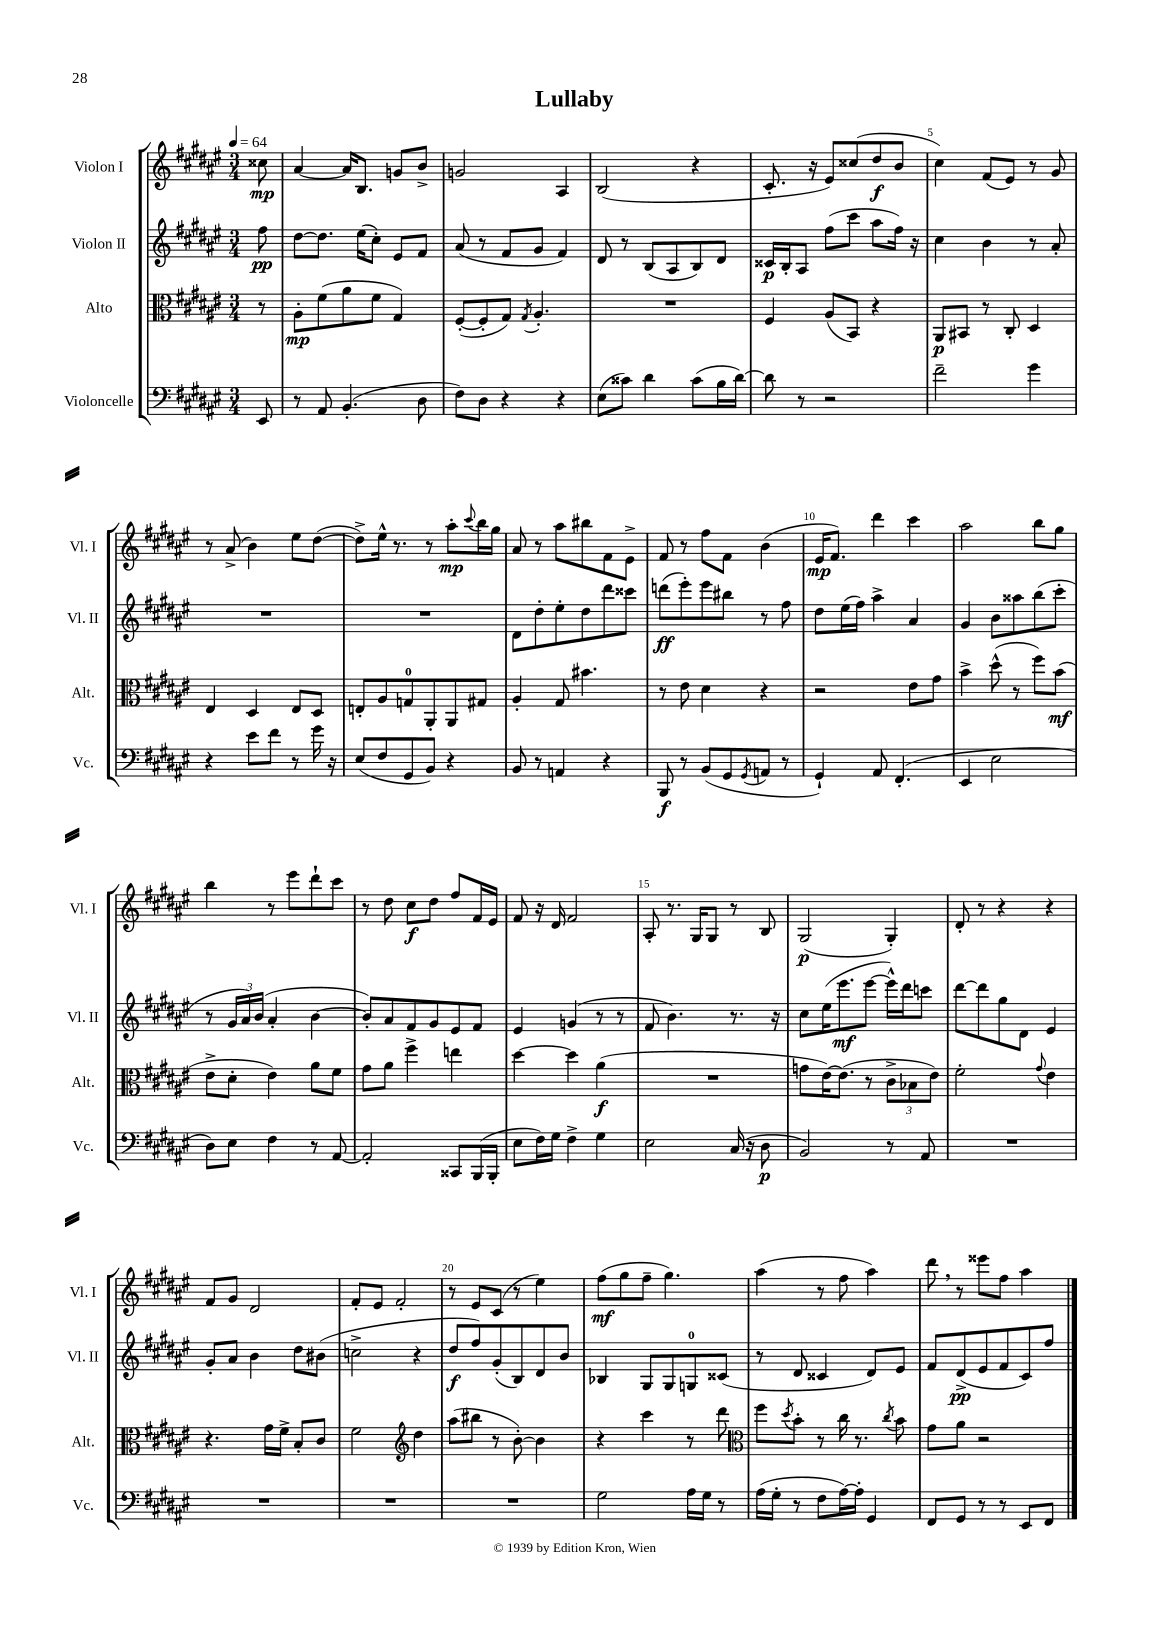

**kern	**dynam	**kern	**dynam	**kern	**dynam	**kern	**dynam
*part4	*part4	*part3	*part3	*part2	*part2	*part1	*part1
*staff4	*staff4	*staff3	*staff3	*staff2	*staff2	*staff1	*staff1
*I"Violoncelle	*	*I"Alto	*	*I"Violon II	*	*I"Violon I	*
*I'Vc.	*	*I'Alt.	*	*I'Vl. II	*	*I'Vl. I	*
*clefF4	*	*clefC3	*	*clefG2	*	*clefG2	*
*k[f#c#g#d#a#e#]	*	*k[f#c#g#d#a#e#]	*	*k[f#c#g#d#a#e#]	*	*k[f#c#g#d#a#e#]	*
*M3/4	*	*M3/4	*	*M3/4	*	*M3/4	*
*MM64	*	*MM64	*	*MM64	*	*MM64	*
=	=	=	=	=	=	=	=
8EE#/	.	8r	.	8ff#\	pp	8cc##X\	mp
=1	=1	=1	=1	=1	=1	=1	=1
8r	.	8A#'\L	mp	[8dd#\L	.	[4a#/	.
8AA#/	.	(8f#\	.	8.dd#\J]	.	.	.
(4.BB'/	.	8a#\	.	.	.	16a#/KL]	.
.	.	.	.	(16ee#\KL	.	8.B/J	.
.	.	8f#\J	.	8cc#'\J)	.	.	.
.	.	4G#/)	.	8e#/L	.	8gn/L	.
8D#\	.	.	.	8f#/J	.	8b^/J	.
=2	=2	=2	=2	=2	=2	=2	=2
8F#\L)	.	([8F#'/L	.	(8a#/	.	2gn/	.
8D#\J	.	8F#'/]	.	8r	.	.	.
4r	.	8G#/J)	.	8f#/L	.	.	.
.	.	8qG#/	.	.	.	.	.
.	.	4.A#'/	.	8g#/J	.	.	.
4r	.	.	.	4f#/)	.	4A#/	.
=3	=3	=3	=3	=3	=3	=3	=3
(8E#\L	.	2.r	.	8d#/	.	(2B/	.
8c##X\J)	.	.	.	8r	.	.	.
4d#\	.	.	.	(8B/L	.	.	.
.	.	.	.	8A#/	.	.	.
(8c##\L	.	.	.	8B/)	.	4r	.
16B\L	.	.	.	8d#/J	.	.	.
[16d#\JJ)	.	.	.	.	.	.	.
=4	=4	=4	=4	=4	=4	=4	=4
8d#\]	.	4F#/	.	16c##X/LL	p	8.c#'/	.
.	.	.	.	16B'/J	.	.	.
8r	.	.	.	8A#/J	.	.	.
.	.	.	.	.	.	16r	.
2r	.	(8A#/L	.	(8ff#\L	.	8e#/L)	.
.	.	8BB/J)	.	8ccc#\J	.	(8cc##X/	.
.	.	4r	.	8aa#\L	.	8dd#/	f
.	.	.	.	16ff#\Jk)	.	8b/J	.
.	.	.	.	16r	.	.	.
=5	=5	=5	=5	=5	=5	=5	=5
2f#~\	.	8AA#/L	p	4cc#\	.	4cc#\)	.
.	.	8BB#X/J	.	.	.	.	.
.	.	8r	.	4b\	.	(8f#/L	.
.	.	8C#'/	.	.	.	8e#/J)	.
4g#\	.	4D#/	.	8r	.	8r	.
.	.	.	.	8a#'/	.	8g#/	.
!!LO:LB:g=z
=6	=6	=6	=6	=6	=6	=6	=6
4r	.	4E#/	.	2.r	.	8r	.
.	.	.	.	.	.	(8a#^/	.
8e#\L	.	4D#/	.	.	.	4b\)	.
8f#\J	.	.	.	.	.	.	.
8r	.	8E#/L	.	.	.	8ee#\L	.
16g#\	.	8D#/J	.	.	.	([8dd#\J	.
16r	.	.	.	.	.	.	.
=7	=7	=7	=7	=7	=7	=7	=7
(8E#/L	.	8En'/L	.	2.r	.	8dd#^\L])	.
8F#/	.	8A#/	.	.	.	16ee#^^\Jk	.
.	.	.	.	.	.	8.r	.
8GG#/	.	8Gn/	.	.	.	.	.
8BB/J)	.	8AA#'/	.	.	.	8r	.
4r	.	8AA#/	.	.	.	8aa#'\L	mp
.	.	.	.	.	.	8qqccc#/	.
.	.	8G#X/J	.	.	.	16bb\L	.
.	.	.	.	.	.	16gg#\JJ	.
=8	=8	=8	=8	=8	=8	=8	=8
8BB/	.	4A#'/	.	8d#\L	.	8a#/	.
8r	.	.	.	8dd#'\	.	8r	.
4AAn/	.	8G#/	.	8ee#'\	.	8aa#\L	.
.	.	4.b#X\	.	8dd#\	.	8bb#X\	.
4r	.	.	.	8ddd#\	.	8f#\	.
.	.	.	.	8ccc##X\J	.	8e#^\J	.
=9	=9	=9	=9	=9	=9	=9	=9
8BBB/	f	8r	.	(8dddn\L	ff	8f#/	.
8r	.	8e#\	.	8eee#'\)	.	8r	.
(8BB/L	.	4d#\	.	8eee#\	.	8ff#\L	.
8GG#/	.	.	.	8bb#X\J	.	8f#\J	.
8qGG#/	.	.	.	.	.	.	.
8AAn/J	.	4r	.	8r	.	(4b\	.
8r	.	.	.	8ff#\	.	.	.
=10	=10	=10	=10	=10	=10	=10	=10
4GG#`/)	.	2r	.	8dd#\L	.	16e#/KL	mp
.	.	.	.	.	.	8.f#/J)	.
.	.	.	.	(16ee#\L	.	.	.
.	.	.	.	16ff#\JJ)	.	.	.
8AA#/	.	.	.	4aa#^\	.	4ddd#\	.
(4.FF#'/	.	.	.	.	.	.	.
.	.	8e#\L	.	4a#/	.	4ccc#\	.
.	.	8g#\J	.	.	.	.	.
=11	=11	=11	=11	=11	=11	=11	=11
4EE#/	.	4b^\	.	4g#/	.	2aa#\	.
2E#\	.	(8dd#^^\	.	8b\L	.	.	.
.	.	8r	.	8aa##X\	.	.	.
.	.	8ff#\L)	.	(8bb\	.	8bb\L	.
.	.	(8b\J	mf	8ccc#'\J	.	8gg#\J	.
!!LO:LB:g=z
=12	=12	=12	=12	=12	=12	=12	=12
8D#\L)	.	8e#^\L	.	8r	.	4bb\	.
8E#\J	.	8d#'\J	.	24g#/LL	.	.	.
.	.	.	.	24a#/)	.	.	.
.	.	.	.	(24b/JJ	.	.	.
4F#\	.	4e#\)	.	4a#'/	.	8r	.
.	.	.	.	.	.	8eee#\L	.
8r	.	8a#\L	.	[4b\	.	8ddd#`\	.
[8AA#/	.	8f#\J	.	.	.	8ccc#\J	.
=13	=13	=13	=13	=13	=13	=13	=13
2AA#'/]	.	8g#\L	.	8b'/L])	.	8r	.
.	.	8a#\J	.	8a#/	.	8dd#\	.
.	.	4ff#^\	.	8f#/	.	8cc#\L	f
.	.	.	.	8g#/	.	8dd#\J	.
8CC##X/L	.	4een\	.	8e#/	.	8ff#/L	.
(16BBB/L	.	.	.	8f#/J	.	16f#/L	.
16BBB'/JJ	.	.	.	.	.	16e#/JJ	.
=14	=14	=14	=14	=14	=14	=14	=14
8E#\L	.	[4dd#\	.	4e#/	.	8f#/	.
16F#\L)	.	.	.	.	.	16r	.
16G#\JJ	.	.	.	.	.	16d#/	.
4F#^\	.	4dd#\]	.	(4gn/	.	2f#/	.
4G#\	.	(4a#\	f	8r	.	.	.
.	.	.	.	8r	.	.	.
=15	=15	=15	=15	=15	=15	=15	=15
2E#\	.	2.r	.	8f#/	.	8A#'/	.
.	.	.	.	4.b\)	.	8.r	.
.	.	.	.	.	.	16G#/KL	.
.	.	.	.	.	.	8G#/J	.
(16C#/	.	.	.	8.r	.	8r	.
16r	.	.	.	.	.	.	.
8D#\	p	.	.	.	.	8B/	.
.	.	.	.	16r	.	.	.
=16	=16	=16	=16	=16	=16	=16	=16
2BB/)	.	8gn\L	.	8cc#\L	.	(2G#/	p
.	.	[16e#\K)	.	(16ee#\K	.	.	.
.	.	(8.e#\J]	.	8.eee#\	mf	.	.
.	.	8r	.	[8eee#\J	.	.	.
8r	.	12c#^\L	.	16eee#^^\LL])	.	4G#'/)	.
.	.	.	.	16ddd#\J	.	.	.
.	.	12B-X\	.	.	.	.	.
8AA#/	.	.	.	8cccn\J	.	.	.
.	.	12e#\J)	.	.	.	.	.
=17	=17	=17	=17	=17	=17	=17	=17
2.r	.	2f#'\	.	[8ddd#\L	.	8d#'/	.
.	.	.	.	8ddd#\]	.	8r	.
.	.	.	.	8gg#\	.	4r	.
.	.	.	.	8d#\J	.	.	.
.	.	8qqg#/	.	.	.	.	.
.	.	4e#\	.	4e#/	.	4r	.
!!LO:LB:g=z
=18	=18	=18	=18	=18	=18	=18	=18
2.r	.	4.r	.	8g#'/L	.	8f#/L	.
.	.	.	.	8a#/J	.	8g#/J	.
.	.	.	.	4b\	.	2d#/	.
.	.	16g#\LL	.	.	.	.	.
.	.	16f#^\JJ	.	.	.	.	.
.	.	8B'/L	.	8dd#\L	.	.	.
.	.	8c#/J	.	(8b#X\J	.	.	.
=19	=19	=19	=19	=19	=19	=19	=19
2.r	.	2f#\	.	2ccn^\	.	8f#'/L	.
.	.	.	.	.	.	8e#/J	.
.	.	.	.	.	.	2f#'/	.
*	*	*clefG2	*	*	*	*	*
.	.	4dd#\	.	4r	.	.	.
=20	=20	=20	=20	=20	=20	=20	=20
2.r	.	(8aa#\L	.	8dd#/L	f	8r	.
.	.	8bb#X\J	.	8ff#/)	.	8e#/L	.
.	.	8r	.	(8g#'/	.	(8c#/J	.
.	.	[8b'\)	.	8B/)	.	8r	.
.	.	4b\]	.	8d#/	.	4ee#\)	.
.	.	.	.	8b/J	.	.	.
=21	=21	=21	=21	=21	=21	=21	=21
2G#\	.	4r	.	4B-X/	.	(8ff#\L	mf
.	.	.	.	.	.	8gg#\	.
.	.	4ccc#\	.	8G#/L	.	8ff#~\J	.
.	.	.	.	8G#/	.	4.gg#\)	.
16A#\LL	.	8r	.	8Gn/	.	.	.
16G#\JJ	.	.	.	.	.	.	.
8r	.	8ddd#\	.	(8c##X/J	.	.	.
=22	=22	=22	=22	=22	=22	=22	=22
*	*	*clefC3	*	*	*	*	*
(16A#\LL	.	8ff#\L	.	8r	.	(4aa#\	.
16G#'\JJ	.	.	.	.	.	.	.
.	.	8qdd#/	.	.	.	.	.
8r	.	8b'\J	.	8d#/	.	.	.
8F#\L	.	8r	.	4c##X/	.	8r	.
[16A#\L)	.	16cc#\	.	.	.	8ff#\	.
16A#'\JJ]	.	8.r	.	.	.	.	.
4GG#/	.	.	.	8d#/L)	.	4aa#\)	.
.	.	8qcc#/	.	.	.	.	.
.	.	8b\	.	8e#/J	.	.	.
=23	=23	=23	=23	=23	=23	=23	=23
8FF#/L	.	8g#\L	.	8f#/L	.	8ddd#,\	.
8GG#/J	.	8a#\J	.	(8d#^/	pp	8r	.
8r	.	2r	.	8e#/	.	8eee##X\L	.
8r	.	.	.	8f#/	.	8ff#\J	.
8EE#/L	.	.	.	8c#/)	.	4aa#\	.
8FF#/J	.	.	.	8ff#/J	.	.	.
==	==	==	==	==	==	==	==
*-	*-	*-	*-	*-	*-	*-	*-
